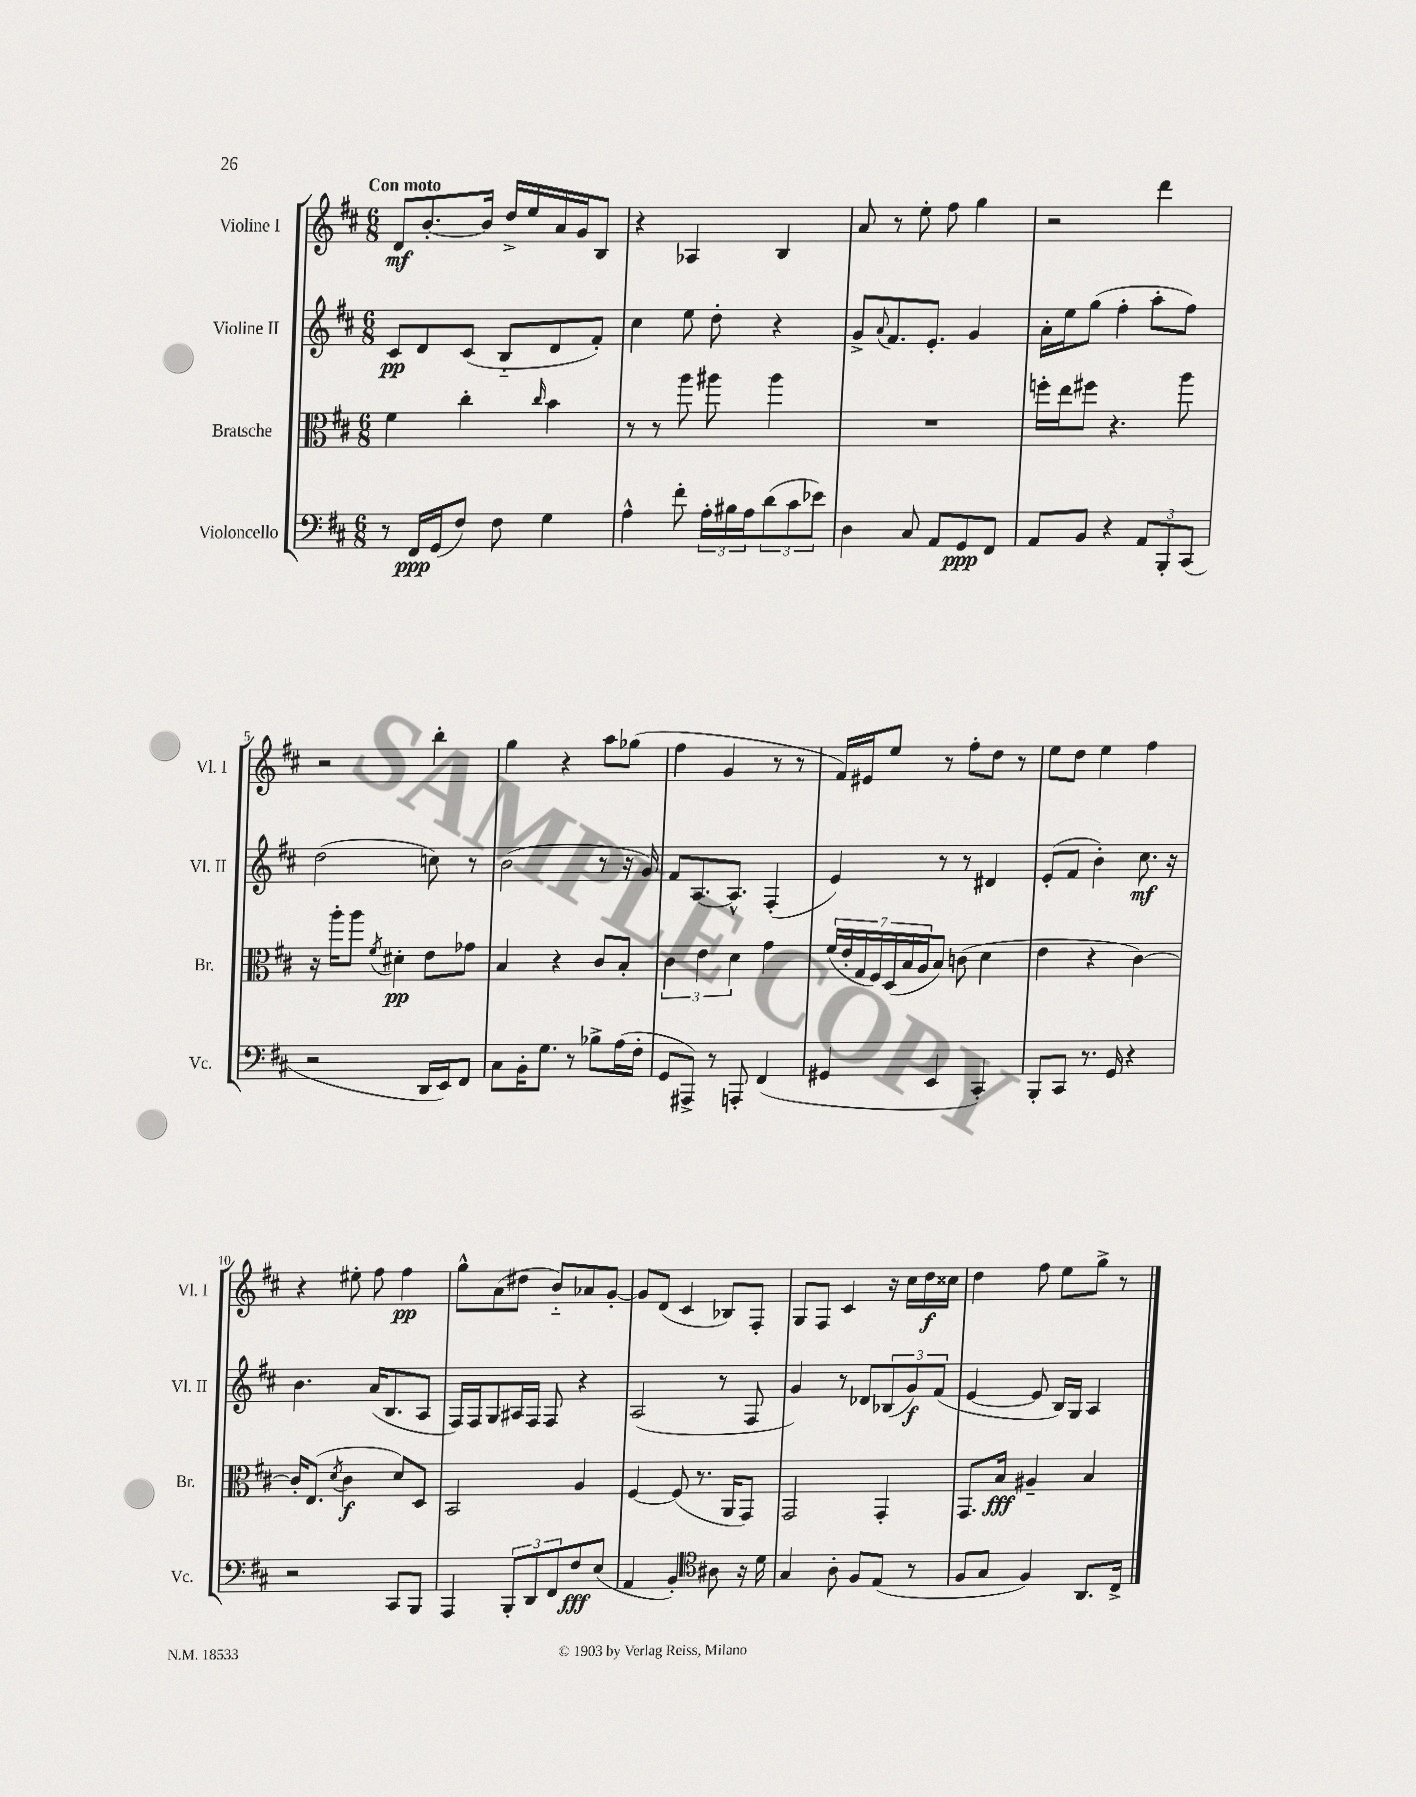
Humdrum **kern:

**kern	**kern	**kern	**kern
*staff4	*staff3	*staff2	*staff1
*clefF4	*clefC3	*clefG2	*clefG2
*k[f#c#]	*k[f#c#]	*k[f#c#]	*k[f#c#]
*M6/8	*M6/8	*M6/8	*M6/8
8r	4f#	8c#	8d
16FF#	.	8d	[8.b'
(16GG	.	.	.
8F#)	4cc#'	(8c#	.
.	.	.	16b]
8F#	.	8B'~	16dd^
.	.	.	16ee
.	16qqcc#	.	.
4G	4b	8d	16a
.	.	.	16g
.	.	8f#')	8B
=	=	=	=
4A^^	8r	4cc#	4r
.	8r	.	.
8f#'	8aa	8ee	4A-
24A'	8aa#	8dd'	.
24B#	.	.	.
24A	.	.	.
(12d	4aa#	4r	4B
12c#	.	.	.
12e-)	.	.	.
=	=	=	=
4D	2.r	8g^	8a
.	.	8qqa	.
.	.	8.f#	8r
8C#	.	.	8ee'
.	.	8.e'	.
8AA	.	.	8ff#
8GG	.	4g	4gg
8FF#	.	.	.
=	=	=	=
8AA	16ff'	16a'	2r
.	16ee	16ee	.
8BB	8ff#	(8gg	.
4r	4.r	4ff#'	.
12AA	.	8aa'	4ddd
12BBB'	.	.	.
.	8aa	8ff#)	.
(12CC#	.	.	.
=	=	=	=
2r	16r	(2dd	2r
.	16aa'	.	.
.	8aa	.	.
.	8qf#	.	.
.	4d#'	.	.
16DD	8e	8cc)	4bb'
16EE)	.	.	.
8FF#	8g-	8r	.
=	=	=	=
8C#	4B	(2b	4gg
16BB'	.	.	.
8.G	.	.	.
.	4r	.	4r
8r	.	.	.
8B-^	8c#	8r	8aa
(16A	8B'	16r	(8gg-
16F#'	.	16g)	.
=	=	=	=
8GG	6c#	8f#	4ff#
8AAA#^)	.	[8.A	.
.	6e	.	.
8r	.	.	4g
.	.	8.A^^]	.
.	6d	.	.
8AAA'	.	.	.
(4FF#	4g	(4F#'	8r
.	.	.	8r
=	=	=	=
4GG#	(28f#	4e)	16f#)
.	28e'	.	.
.	.	.	16e#
.	28G	.	.
.	28F#)	.	.
.	.	.	8ee
.	(28D	.	.
.	28B	.	.
.	28A	.	.
4EE	8B)	8r	8r
.	(8c	8r	8ff#'
4CC#')	4d	4d#	8dd
.	.	.	8r
=	=	=	=
8BBB'	4e	(8e'	8ee
8CC#	.	8f#	8dd
8.r	4r	4b')	4ee
16GG	.	.	.
4r	[4c#)	8.cc#	4ff#
.	.	16r	.
=	=	=	=
2r	16c#']	4.b	4r
.	(8.E	.	.
.	8qd	.	.
.	4c#	.	8ee#'
.	.	(16a	8ff#
.	.	8.B	.
8CC#	8d)	.	4ff#
8BBB	8D	8A	.
=	=	=	=
4AAA	2BB	16F#)	8gg^^
.	.	16F#	.
.	.	8G	(8a
12BBB'	.	16A#	8dd#
.	.	16F#	.
12DD	.	.	.
.	.	8F#	8b'~)
12FF#	.	.	.
8F#	4A	4r	8a-
(8E	.	.	[8g'
=	=	=	=
4AA	[4F#	(2A	8g]
.	.	.	(8d
4BB')	(8F#]	.	4c#
.	8.r	.	.
*clefC4	*	*	*
8A#	.	8r	8B-)
.	16AA	.	.
16r	8GG)	8F#	8F#'
16d	.	.	.
=	=	=	=
4G	2GG	4g)	8G
.	.	.	8F#
8A'	.	8r	4c#
8F#	.	8d-	.
(8E	4GG'	(12B-	16r
.	.	.	16cc#
.	.	12g)	.
8r	.	.	16dd
.	.	(12f#	.
.	.	.	16cc##
=	=	=	=
8F#	8.GG	[4e	4dd
8G	.	.	.
.	16B	.	.
4F#)	4A#~	8e]	8ff#
.	.	16B)	8ee
.	.	16G	.
8.AA	4B	4A	8gg^
.	.	.	8r
16C#^	.	.	.
==	==	==	==
*-	*-	*-	*-
